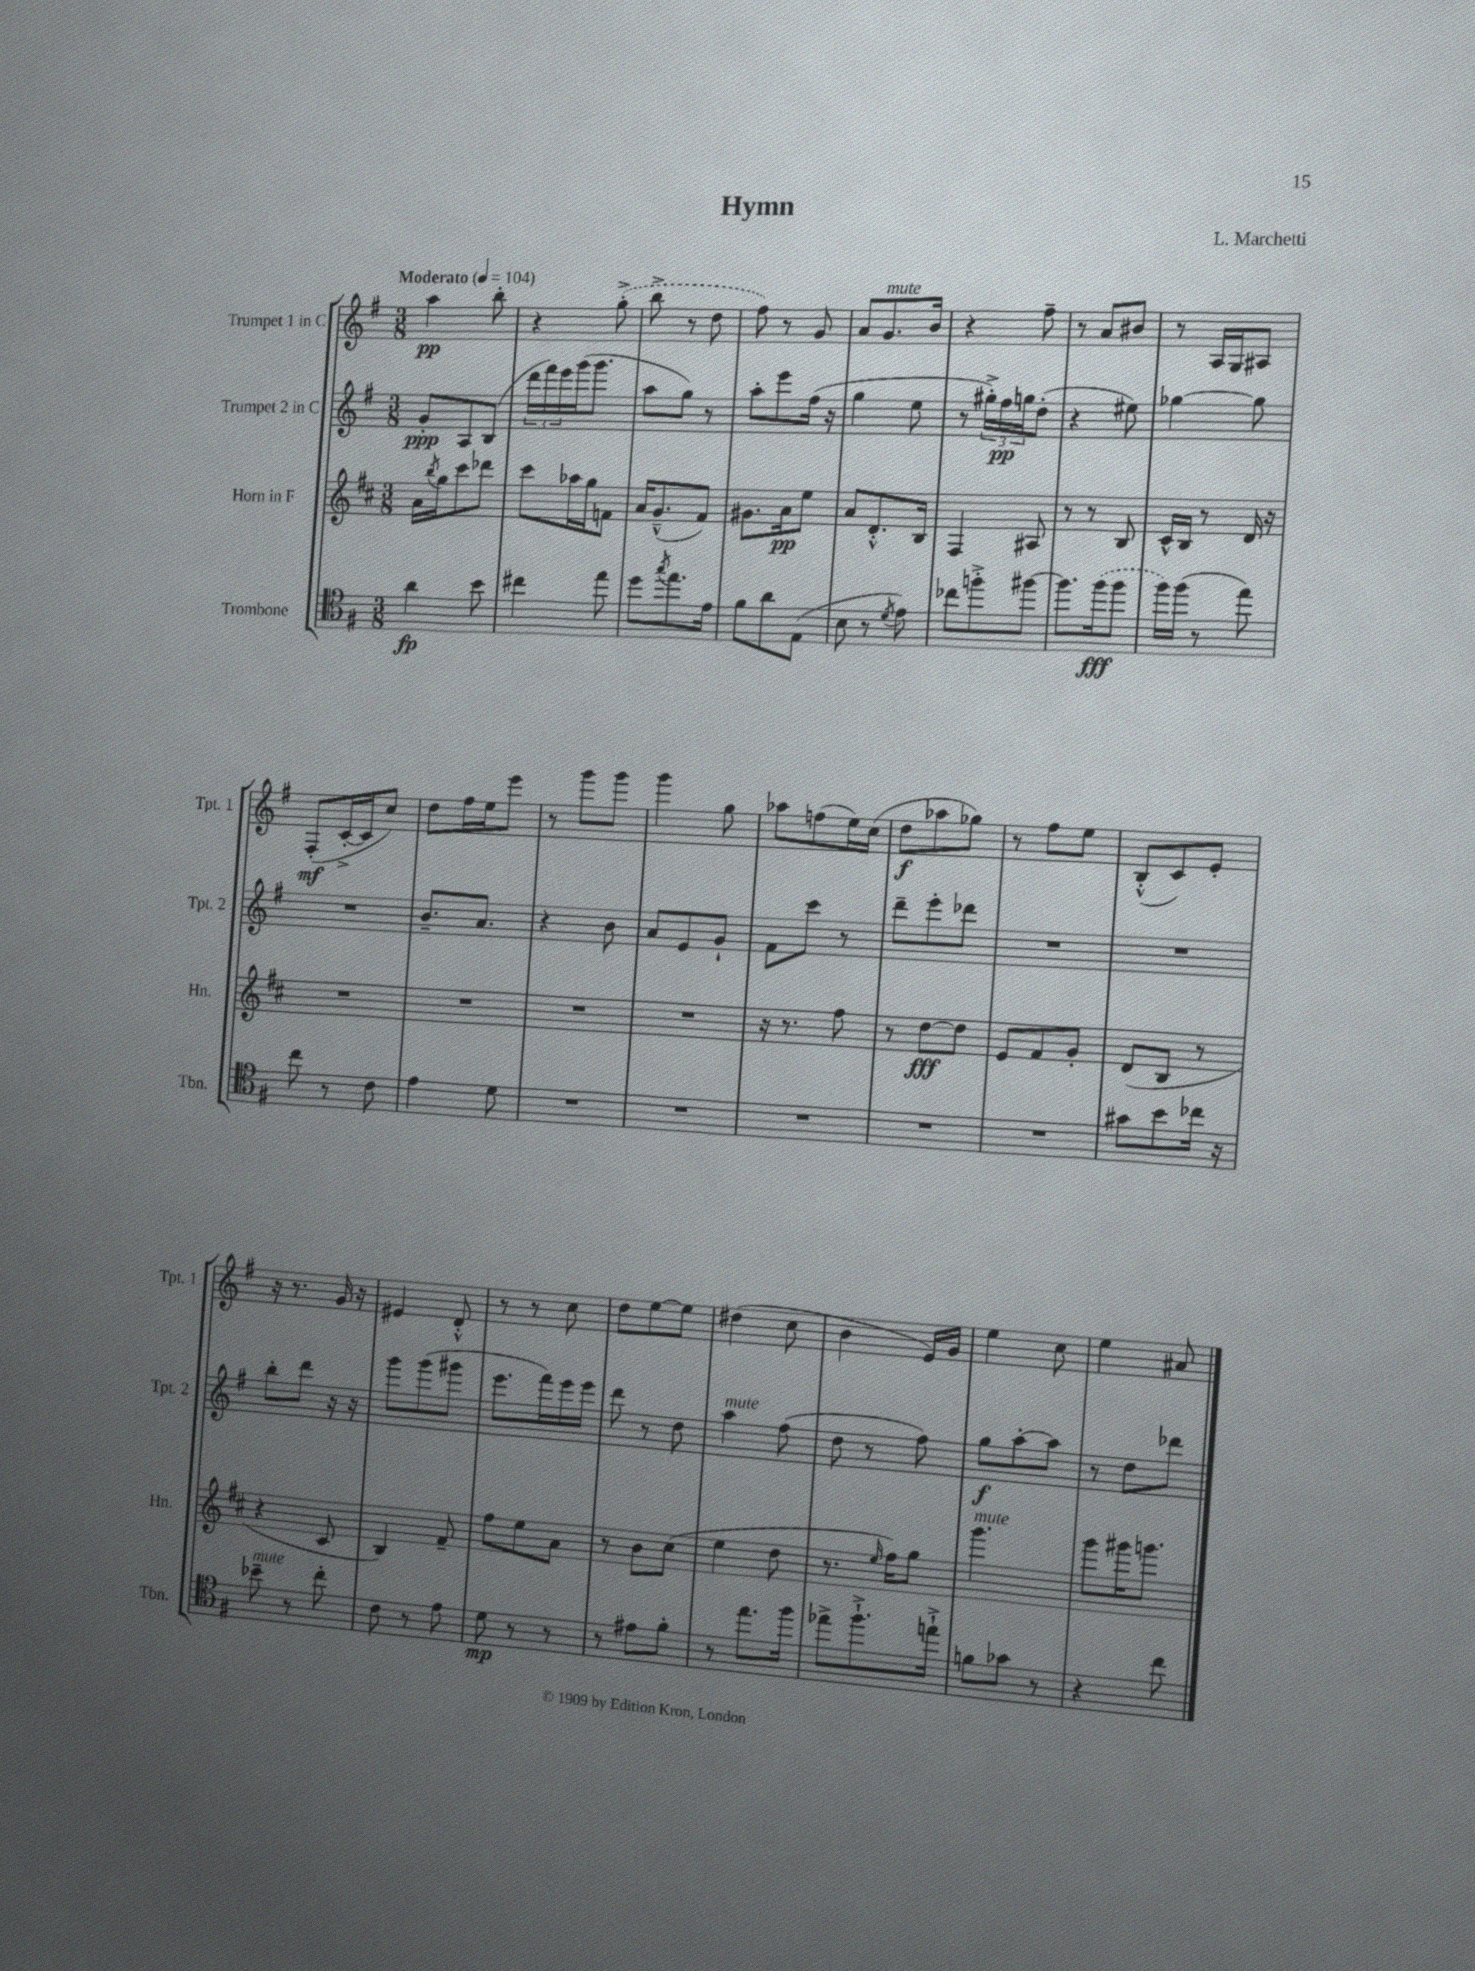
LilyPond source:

\header { title = "Hymn" composer = "L. Marchetti" }
<<
\new StaffGroup <<
\new Staff = "s0" \with { instrumentName = "Trumpet 1 in C" shortInstrumentName = "Tpt. 1" } {
    \clef treble \key g \major \numericTimeSignature \time 3/8 \tempo "Moderato" 4 = 104
    a''4\pp b''8-. |
    r4 \once \slurDashed g''8-.->( |
    b''8-> r8 d''8 |
    fis''8) r8 g'8 |
    a'8 g'8.^\markup { \italic "mute" } b'16 |
    r4 fis''8-- |
    r8 a'8 bis'8 |
    r8 a16 g16 ais8 |
    fis8-.\mf( c'16~-.-> c'16 c''8) |
    d''8 fis''16 e''16 e'''8 |
    r8 g'''8 g'''8 |
    g'''4 g''8 |
    aes''8 f''8( e''16) c''16( |
    d''8\f aes''8 ges''8) |
    r8 fis''8 e''8 |
    b8-.-^( c'8) e'8-. |
    r16 r8. g'16 r16 |
    eis'4 d'8-.-^ |
    r8 r8 c''8 |
    d''8 e''8~ e''8 |
    dis''4( c''8 |
    b'4 e'16) g'16 |
    e''4 c''8 |
    e''4 ais'8 \bar "|." |
}
\new Staff = "s1" \with { instrumentName = "Trumpet 2 in C" shortInstrumentName = "Tpt. 2" } {
    \clef treble \key g \major \numericTimeSignature \time 3/8
    g'8-.\ppp a8 b8( |
    \tuplet 3/2 { d'''16 fis'''16) e'''16 } g'''16( g'''8. |
    a''8 g''8) r8 |
    a''8-. e'''8 fis''16( r16 |
    g''4 e''8 |
    r8 \tuplet 3/2 { gis''16-.->) fis''16\pp g''16 } d''8-.( |
    r4 eis''8) |
    ges''4~ ges''8 |
    R4. |
    b'8.-- a'8. |
    r4 b'8 |
    a'8 e'8 g'8-! |
    fis'8 c'''8 r8 |
    d'''8-- e'''8-. des'''8 |
    R4. |
    R4. |
    b''8-. d'''8 r16 r16 |
    g'''8 g'''8( gis'''8 |
    e'''8. fis'''16) e'''16 e'''16 |
    d'''8 r8 d''8 |
    a''4^\markup { \italic "mute" } fis''8( |
    d''8 r8 fis''8) |
    g''8\f a''8~-. a''8 |
    r8 d''8 des'''8 \bar "|." |
}
\new Staff = "s2" \with { instrumentName = "Horn in F" shortInstrumentName = "Hn." } {
    \clef treble \key d \major \numericTimeSignature \time 3/8
    a'16 \acciaccatura { b''8 } g''16 cis'''8 des'''8 |
    cis'''8 aes''16 g''16 f'8 |
    a'16 g'8.---^( fis'8) |
    gis'8. a'16\pp e''8 |
    a'8 d'8.-.-^ b16 |
    fis4 ais8 |
    r8 r8 b8 |
    cis'16-^ b16 r8 d'16 r16 |
    R4. |
    R4. |
    R4. |
    R4. |
    r16 r8. fis''8 |
    r8 d''8~\fff d''8 |
    e'8 fis'8 g'8-. |
    d'8( b8 r8 |
    r4 cis'8 |
    b4) fis'8-- |
    fis''8 e''8 a'8 |
    r8 b'8 cis''8( |
    e''4 d''8 |
    r8. \grace { e''16 } fis''16) g''8 |
    g'''4.^\markup { \italic "mute" } |
    g'''8 gis'''16 g'''8. \bar "|." |
}
\new Staff = "s3" \with { instrumentName = "Trombone" shortInstrumentName = "Tbn." } {
    \clef tenor \key g \major \numericTimeSignature \time 3/8
    a'4\fp b'8 |
    cis''4 e''8 |
    d''8 \acciaccatura { g''8 } e''8. e'16 |
    fis'8 a'8 e8( |
    b8 r8 \acciaccatura { d'8 } e'8) |
    ces''8 f''8-.-> fis''8~ |
    fis''8. \once \slurDashed fis''16\fff( fis''8 |
    fis''16) fis''16( r8 e''8) |
    c''8 r8 c'8 |
    e'4 d'8 |
    R4. |
    R4. |
    R4. |
    R4. |
    R4. |
    gis'8 b'8 ces''16 r16 |
    bes'8--^\markup { \italic "mute" } r8 c''8-. |
    c'8 r8 e'8 |
    d'8\mp r8 r8 |
    r8 eis'8 fis'8-. |
    r8 e''8. fis''16 |
    ees''8-> fis''8.-!-> e''16-!-> |
    f'8 ges'8 r8 |
    r4 c''8 \bar "|." |
}
>>
>>
\layout { \context { \Score \remove "Bar_number_engraver" } }
